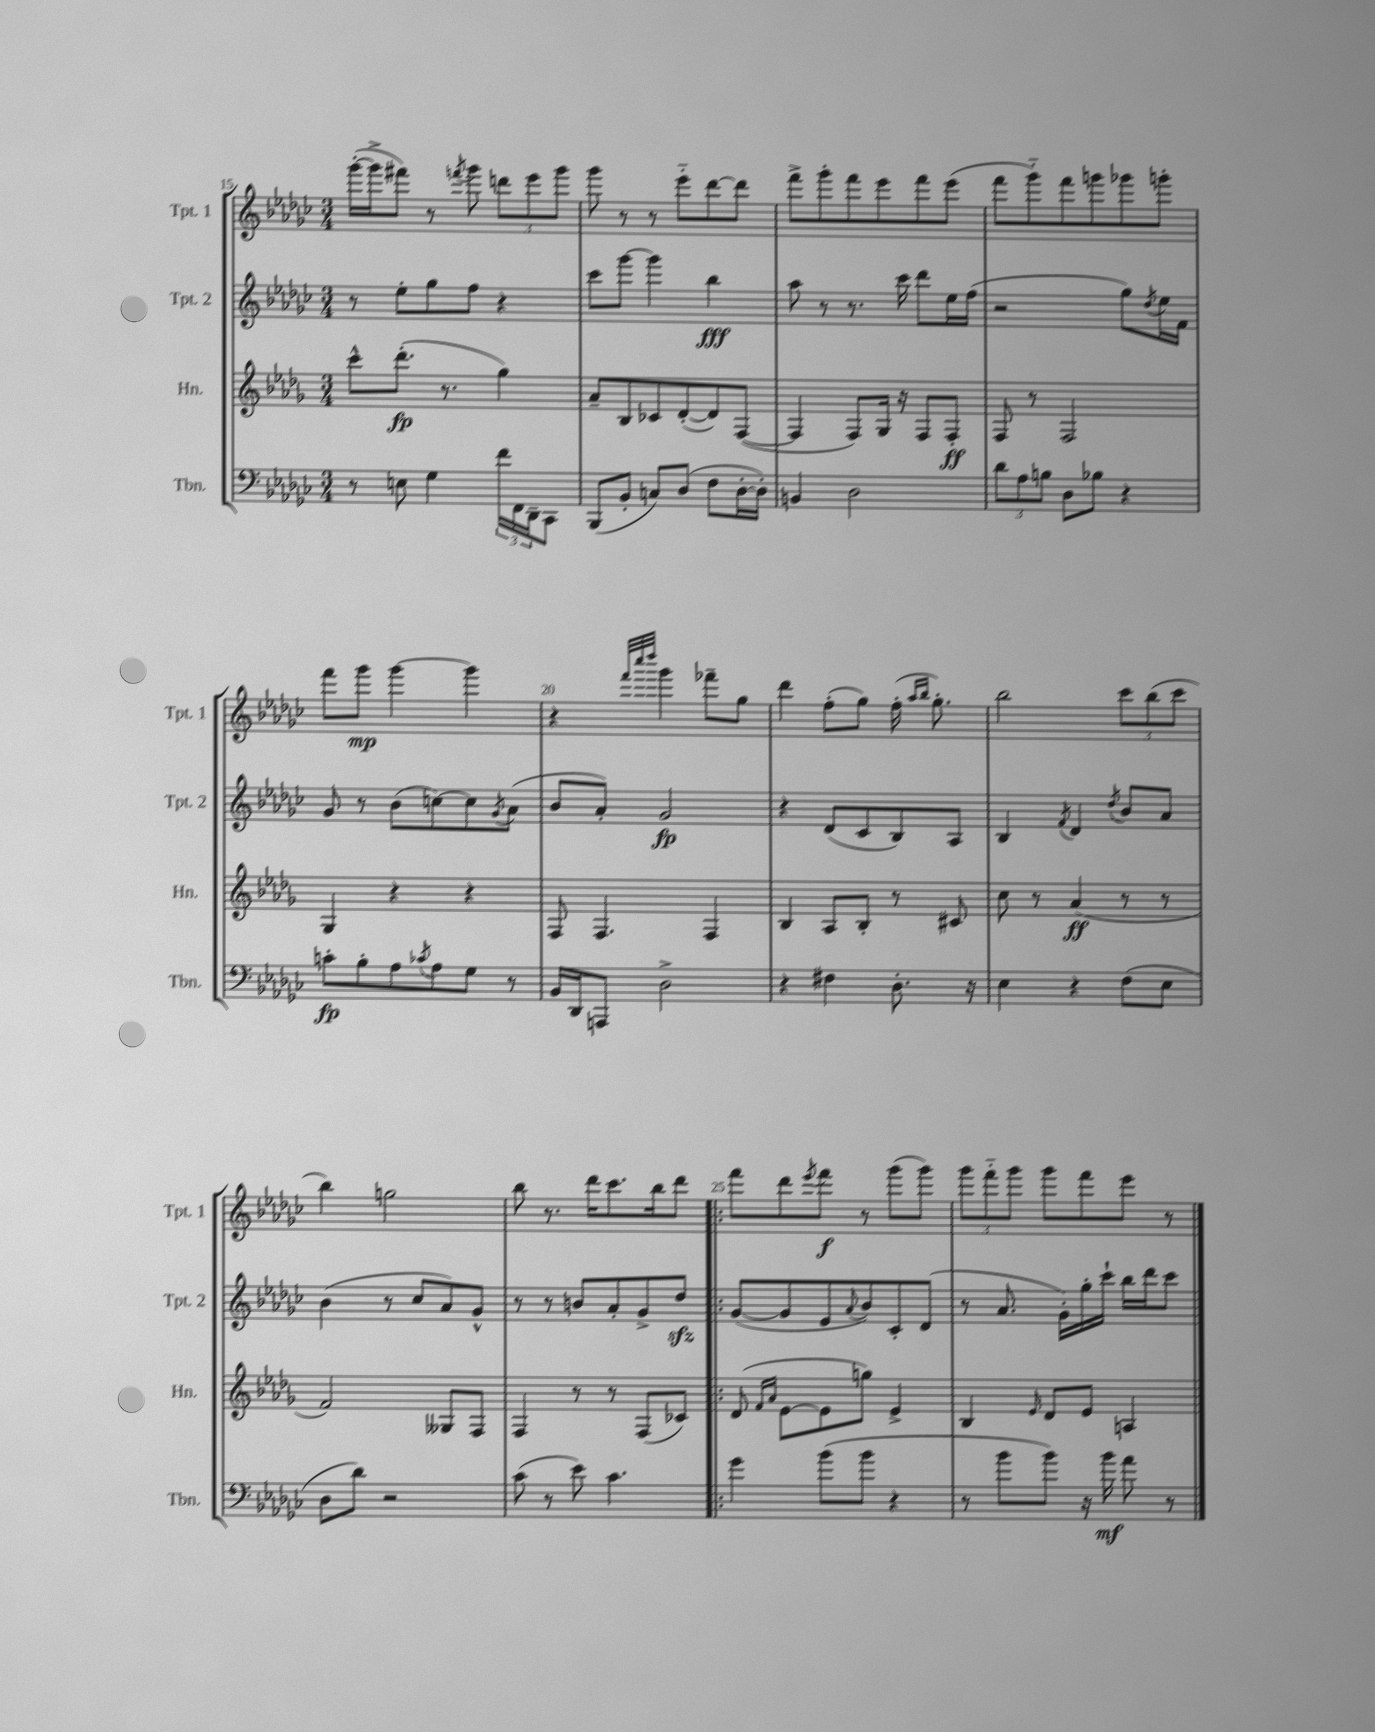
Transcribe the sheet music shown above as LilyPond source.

<<
\new StaffGroup <<
\new Staff = "s0" \with { instrumentName = "Tpt. 1" shortInstrumentName = "Tpt. 1" } {
    \clef treble \key ges \major \numericTimeSignature \time 3/4
    ges'''16~-.( ges'''16-> fis'''8) r8 \acciaccatura { f'''8 } ges'''8 \tuplet 3/2 { d'''8 ees'''8 ges'''8 } |
    ges'''8 r8 r8 ees'''8-_ des'''8~ des'''8 |
    f'''8-> ges'''8-. f'''8 ees'''8 f'''8 ees'''8( |
    f'''8 ges'''8-_) f'''8 g'''8 ges'''8 g'''8-. |
    f'''8 ges'''8\mp ges'''4~ ges'''4 |
    r4 \grace { f'''32 ces''''32 des''''32 } ges'''4 fes'''8-- ges''8 |
    des'''4 f''8-.( ges''8) f''16-.( \grace { aes''16 bes''16 } ges''8.-.) |
    bes''2 \tuplet 3/2 { ces'''8 bes''8( ces'''8 } |
    bes''4) g''2 |
    bes''8 r8. des'''16 ces'''8. bes''16 des'''8 |
    \bar ".|:" f'''8 des'''8 \acciaccatura { ees'''8 } f'''8\f r8 ges'''8( ges'''8) |
    \tuplet 3/2 { ges'''8 f'''8-_ ges'''8 } ges'''8 f'''8 ees'''8 r8 \bar "|." |
}
\new Staff = "s1" \with { instrumentName = "Tpt. 2" shortInstrumentName = "Tpt. 2" } {
    \clef treble \key ges \major \numericTimeSignature \time 3/4
    r8 ees''8-. ges''8 f''8 r4 |
    ces'''8 ges'''8~ ges'''4 bes''4\fff |
    aes''8 r8 r8. ces'''16 des'''8 ees''16 f''16( |
    r2 ges''8) \acciaccatura { des''8 } ees''16 f'16 |
    ges'8 r8 bes'8( c''8~) c''8 \acciaccatura { ges'8 } aes'8( |
    bes'8 aes'8-.) ges'2\fp |
    r4 des'8( ces'8 bes8) aes8 |
    bes4 \acciaccatura { f'8 } des'4 \acciaccatura { des''8 } bes'8 aes'8 |
    bes'4( r8 ces''8 aes'8) ges'8-^ |
    r8 r8 b'8 aes'8-. ges'8-> des''8\sfz |
    \bar ".|:" ges'8~( ges'8 ees'8 \appoggiatura { aes'8 } bes'8) ces'8-. des'8( |
    r8 aes'8. ges'16-.) ges''16-. ces'''16-! bes''16 des'''16 ces'''8 \bar "|." |
}
\new Staff = "s2" \with { instrumentName = "Hn." shortInstrumentName = "Hn." } {
    \clef treble \key des \major \numericTimeSignature \time 3/4
    c'''8-^ des'''8.-.\fp( r8. ges''4) |
    aes'8-- bes8 ces'8 des'8~-.( des'8) f8~( |
    f4 f8) ges16 r16 f8 f8-.\ff |
    f8 r8 f2 |
    ges4 r4 r4 |
    f8 f4. f4 |
    bes4 aes8 bes8-. r8 cis'8 |
    c''8 r8 aes'4\ff( r8 r8 |
    f'2) geses8 f8 |
    f4 r8 r8 f8( ces'8) |
    \bar ".|:" des'8( \grace { f'16 aes'16 } ees'8~ ees'8 g''8) ees'4-> |
    bes4 \grace { ees'16 } des'8 ees'8 a4 \bar "|." |
}
\new Staff = "s3" \with { instrumentName = "Tbn." shortInstrumentName = "Tbn." } {
    \clef bass \key ges \major \numericTimeSignature \time 3/4
    r8 e8 ges4 \tuplet 3/2 { f'16 f,16 des,16-- } ces,8 |
    bes,,8( bes,8-. c8) des8( f8 des16~-. des16-.) |
    b,4 des2 |
    \tuplet 3/2 { des'8 aes8 b8 } des8 bes8 r4 |
    c'8-.\fp bes8-. aes8 \acciaccatura { ces'8 } aes8 ges8 r8 |
    bes,16 des,16 a,,8 des2-> |
    r4 fis4 des8.-. r16 |
    ees4 r4 f8( ees8 |
    des8 des'8) r2 |
    ces'8( r8 ees'8) ces'4. |
    \bar ".|:" ges'4 bes'8( bes'8 r4 |
    r8 bes'8 bes'8) r16 bes'16\mf aes'8 r8 \bar "|." |
}
>>
>>
\layout { \context { \Score currentBarNumber = #15 \override BarNumber.break-visibility = ##(#f #t #t) barNumberVisibility = #(every-nth-bar-number-visible 5) } }
